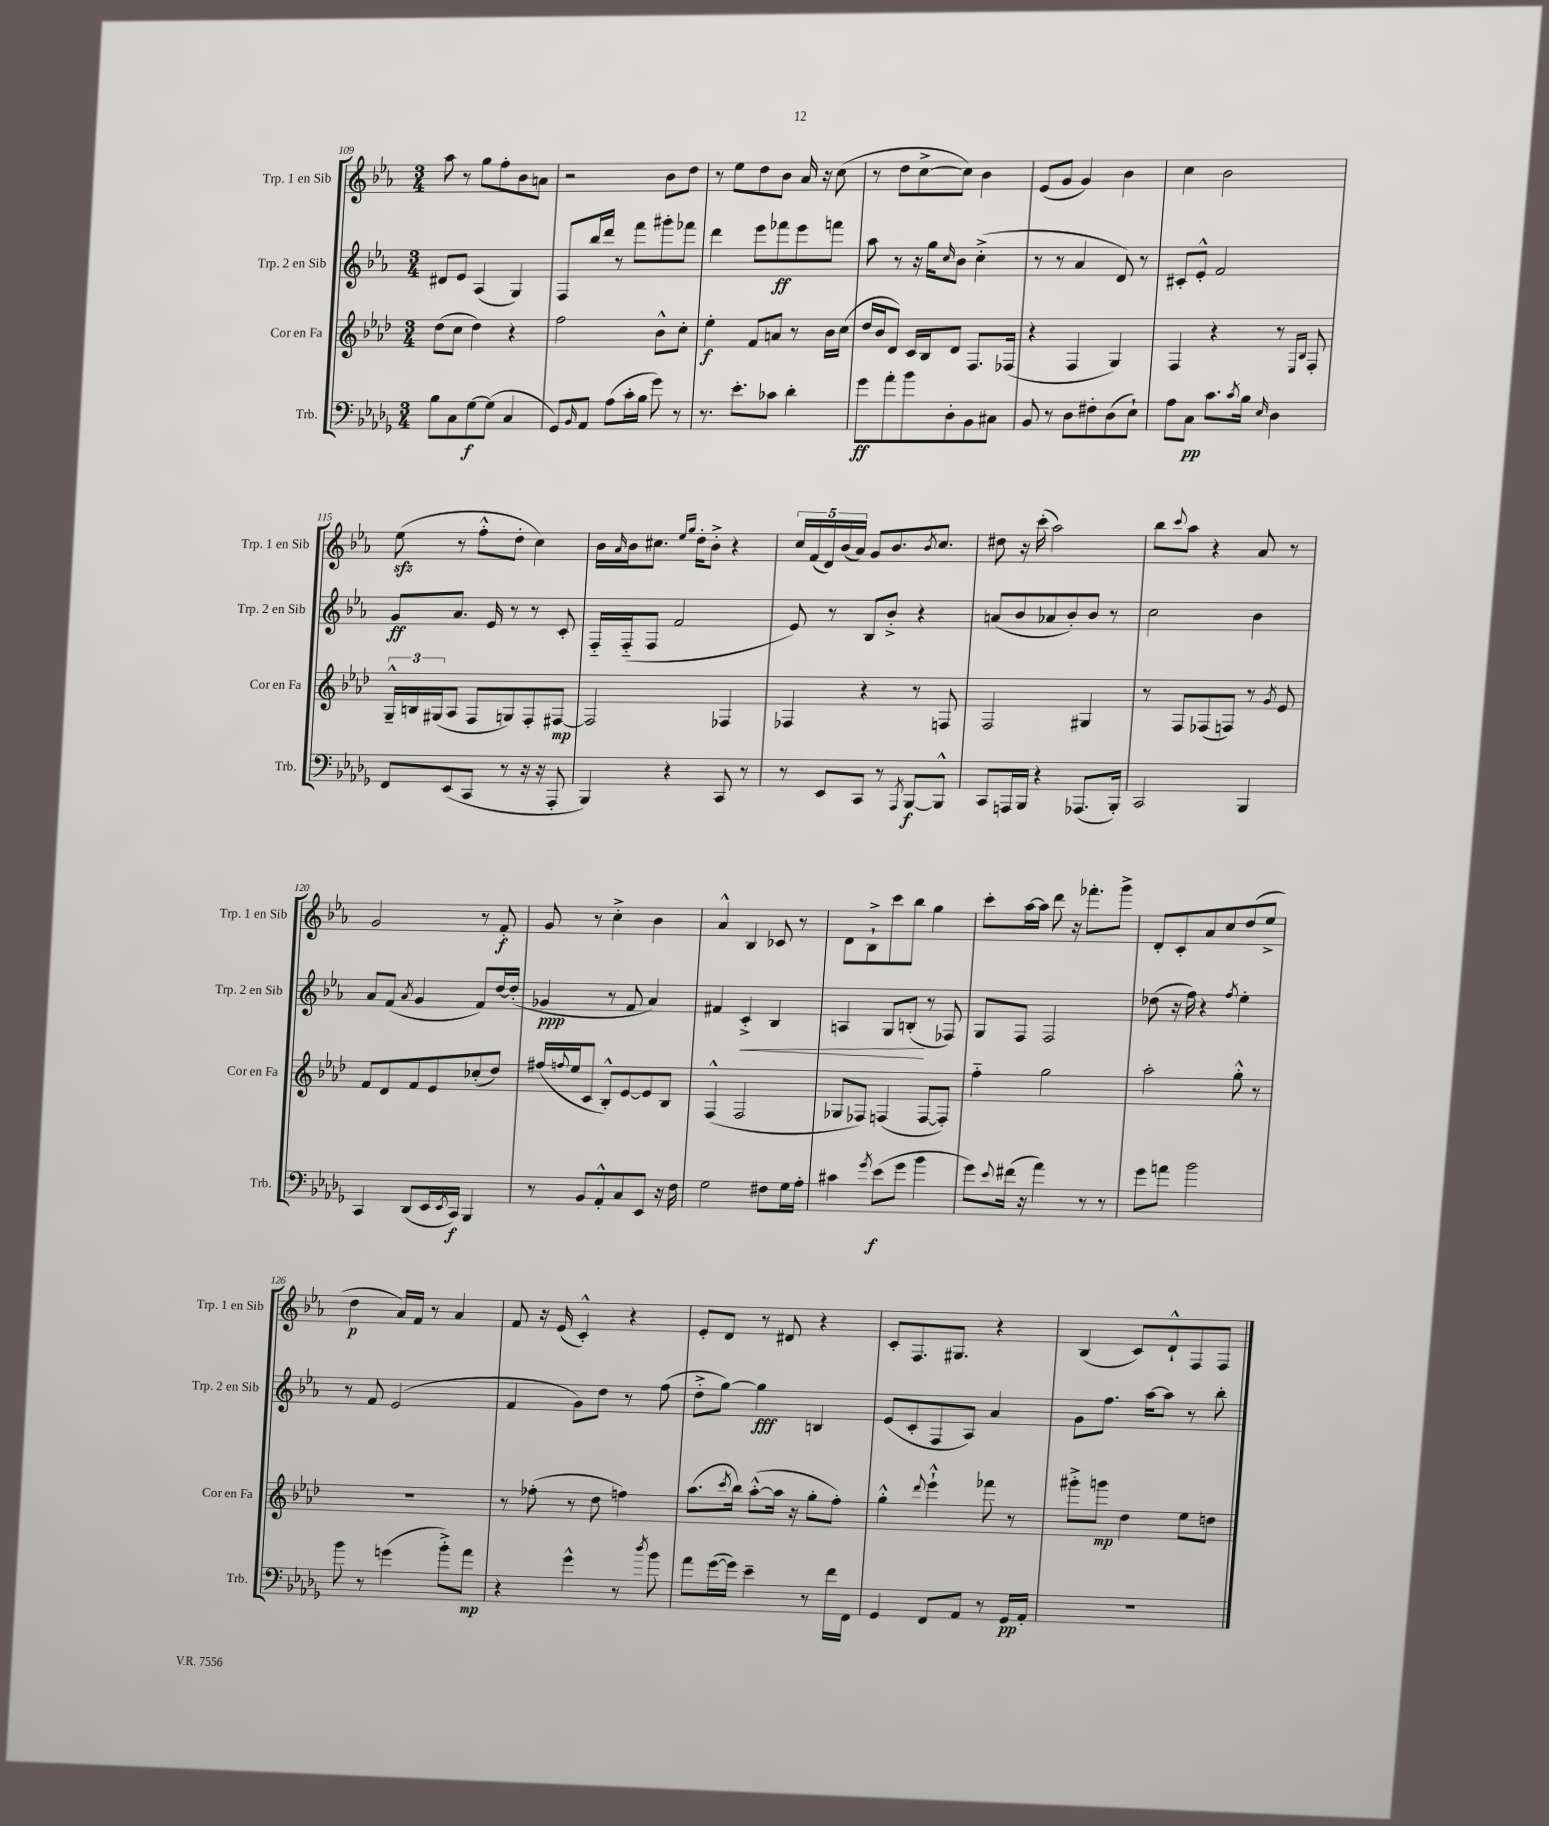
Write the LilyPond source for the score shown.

<<
\new StaffGroup <<
\new Staff = "s0" \with { instrumentName = "Trp. 1 en Sib" shortInstrumentName = "Trp. 1 en Sib" } {
    \clef treble \key ees \major \numericTimeSignature \time 3/4
    aes''8 r8 g''8 f''8-. bes'8 a'8 |
    r2 bes'8 d''8 |
    r8 ees''8 d''8 bes'8 aes'16 r16 c''8( |
    r8 d''8 c''8~-> c''8) bes'4 |
    ees'8( g'8 g'4) bes'4 |
    c''4 bes'2 |
    ees''8\sfz( r8 f''8-.-^ d''8-. c''4) |
    bes'16 \grace { aes'16 } bes'16 cis''8. \grace { ees''16 g''16 } d''16-. bes'8-.-> r4 |
    \tuplet 5/4 { c''16 f'16( d'16) bes'16( aes'16) } g'8 bes'8. \acciaccatura { bes'8 } c''8. |
    dis''8 r16 c'''16-.( aes''2) |
    bes''8 \appoggiatura { c'''8 } aes''8 r4 aes'8 r8 |
    g'2 r8 f'8-.\f |
    g'8 r8 c''4-.-> bes'4 |
    aes'4-^ bes4 ces'8 r8 |
    d'8 bes8-!-> c'''8 bes''8 g''4 |
    c'''8-. aes''16~ aes''16 d'''8 r16 fes'''8.-. g'''8-> |
    d'8-. c'8-. aes'8 c''8 d''8( ees''8-> |
    d''4\p aes'16) f'16 r8 aes'4 |
    f'8 r16 ees'16( c'4-.-^) r4 |
    ees'8-. d'8 r8 dis'8 r4 |
    c'8-. f8. gis8. r4 |
    bes4( c'8) d'8-!-^ f8 f8 \bar "|." |
}
\new Staff = "s1" \with { instrumentName = "Trp. 2 en Sib" shortInstrumentName = "Trp. 2 en Sib" } {
    \clef treble \key ees \major \numericTimeSignature \time 3/4
    dis'8 ees'8 aes4( g4) |
    f8 bes''16 d'''16 r8 f'''8 gis'''8-. fes'''8 |
    d'''4 ees'''8 fes'''8\ff ees'''8 f'''8 |
    aes''8 r8 r16 g''16 \grace { c''16 } bes'8 c''4-.->( |
    r8 r8 aes'4 d'8) r8 |
    cis'8-. ees'8-.-^ f'2 |
    g'8\ff aes'8. ees'16 r8 r8 c'8-. |
    f16-_ f16-_( f8 f'2 |
    ees'8) r8 bes8 bes'8-.-> r4 |
    a'8( bes'8 aes'8 bes'8-.) bes'8 r8 |
    c''2 bes'4 |
    aes'8 f'8( \acciaccatura { aes'8 } g'4 f'8) d''16~ d''16-.( |
    ges'4\ppp r8 f'8 aes'4) |
    fis'4 c'4-.->\< bes4 |
    a4 g8 b8-.\!( r8 fes8) |
    g8 f8 f2 |
    des''8( r16 f''16) r4 \acciaccatura { f''8 } ees''4-. |
    r8 f'8 ees'2( |
    f'4 g'8) d''8 r8 f''8( |
    d''8-.-> g''8~) g''4\fff b4 |
    ees'8( c'8-. f8 aes8) aes'4 |
    g'8 f''8. aes''16~ aes''8 r8 bes''8-. \bar "|." |
}
\new Staff = "s2" \with { instrumentName = "Cor en Fa" shortInstrumentName = "Cor en Fa" } {
    \clef treble \key aes \major \numericTimeSignature \time 3/4
    des''8( c''8 des''4) r4 |
    f''2 bes'8-^ c''8-. |
    ees''4-.\f f'8 a'8 r8 bes'16 c''16( |
    des''16 bes'16 des'8) c'16 bes16 des'8 f8. fes16( |
    r4 f4 g4) |
    f4 r4 r8 \grace { ees16 bes16 } f8-. |
    \tuplet 3/2 { g16---^ b16 gis16( } aes8 f8 g8) f8-. fis8~\mp |
    fis2 fes4 |
    fes4 r4 r8 f8 |
    f2 gis4 |
    r8 f8 fes8( f8) r8 \acciaccatura { g'8 } ees'8 |
    f'8 des'8 f'8 ees'8 ces''8-.( des''8) |
    fis''16( \appoggiatura { f''8 } ees''16 c'8 bes8-.-^) ees'8~ ees'8 bes8 |
    f4-^( f2 |
    ges8 fes8) f4( f8~ f8-.) |
    f''4-_ g''2 |
    aes''2-. g''8-.-^ r8 |
    R2. |
    r8 fes''8-.( r8 des''8 f''4) |
    aes''8.( \acciaccatura { c'''8 } bes''16) aes''8~-.-^( aes''16 r16 g''8-. f''8-.) |
    g''4-.-^ \appoggiatura { des'''8 } ees'''4-!-^ fes'''8 r8 |
    gis'''8-.-> g'''8\mp des''4 ees''8 d''8 \bar "|." |
}
\new Staff = "s3" \with { instrumentName = "Trb." shortInstrumentName = "Trb." } {
    \clef bass \key des \major \numericTimeSignature \time 3/4
    bes8 c8 ges8~\f ges8( c4 |
    ges,8) \grace { bes,16 } aes,8 aes8( c'16-. bes16 ges'8) r8 |
    r8. ees'8.-. ces'8 des'4-. |
    ges'8\ff aes'8-. bes'8 des8-. bes,8 cis8 |
    bes,8 r8 des8 fis8-. des8( ees8-!) |
    aes8 c8\pp c'8. \acciaccatura { c'8 } bes16 \grace { ees16 } des4 |
    f,8 ees,8( c,8 r8 r16 r16 aes,,8-. |
    bes,,4) r4 c,8 r8 |
    r8 ees,8 c,8 r8 \acciaccatura { aes,,8 } bes,,8~\f bes,,8-^ |
    c,8 a,,16 bes,,16 r4 aes,,8.( bes,,16-.) |
    c,2 bes,,4 |
    c,4 des,8( ees,16 \acciaccatura { ees,8 } c,16\f) bes,,4 |
    r8 bes,8 aes,8-.-^ c8 ees,8 r16 f16 |
    ges2 fis8 ges16 aes16-. |
    cis'4 \acciaccatura { ges'8 } ees'8\f( ges'8 bes'4 |
    ges'8) \appoggiatura { ees'8 } fis'16( r16 aes'4) r8 r8 |
    ges'8 a'8 bes'2 |
    bes'8 r8 g'4( bes'8-.->) aes'8\mp |
    r4 ges'4-^ r8 \acciaccatura { des''8 } bes'8 |
    aes'8 ges'16~( ges'16) ees'4-- r8 f'16 f,16 |
    ges,4 f,8 aes,8 r8 ges,16\pp aes,16-. |
    R2. \bar "|." |
}
>>
>>
\layout { \context { \Score currentBarNumber = #109 } }
